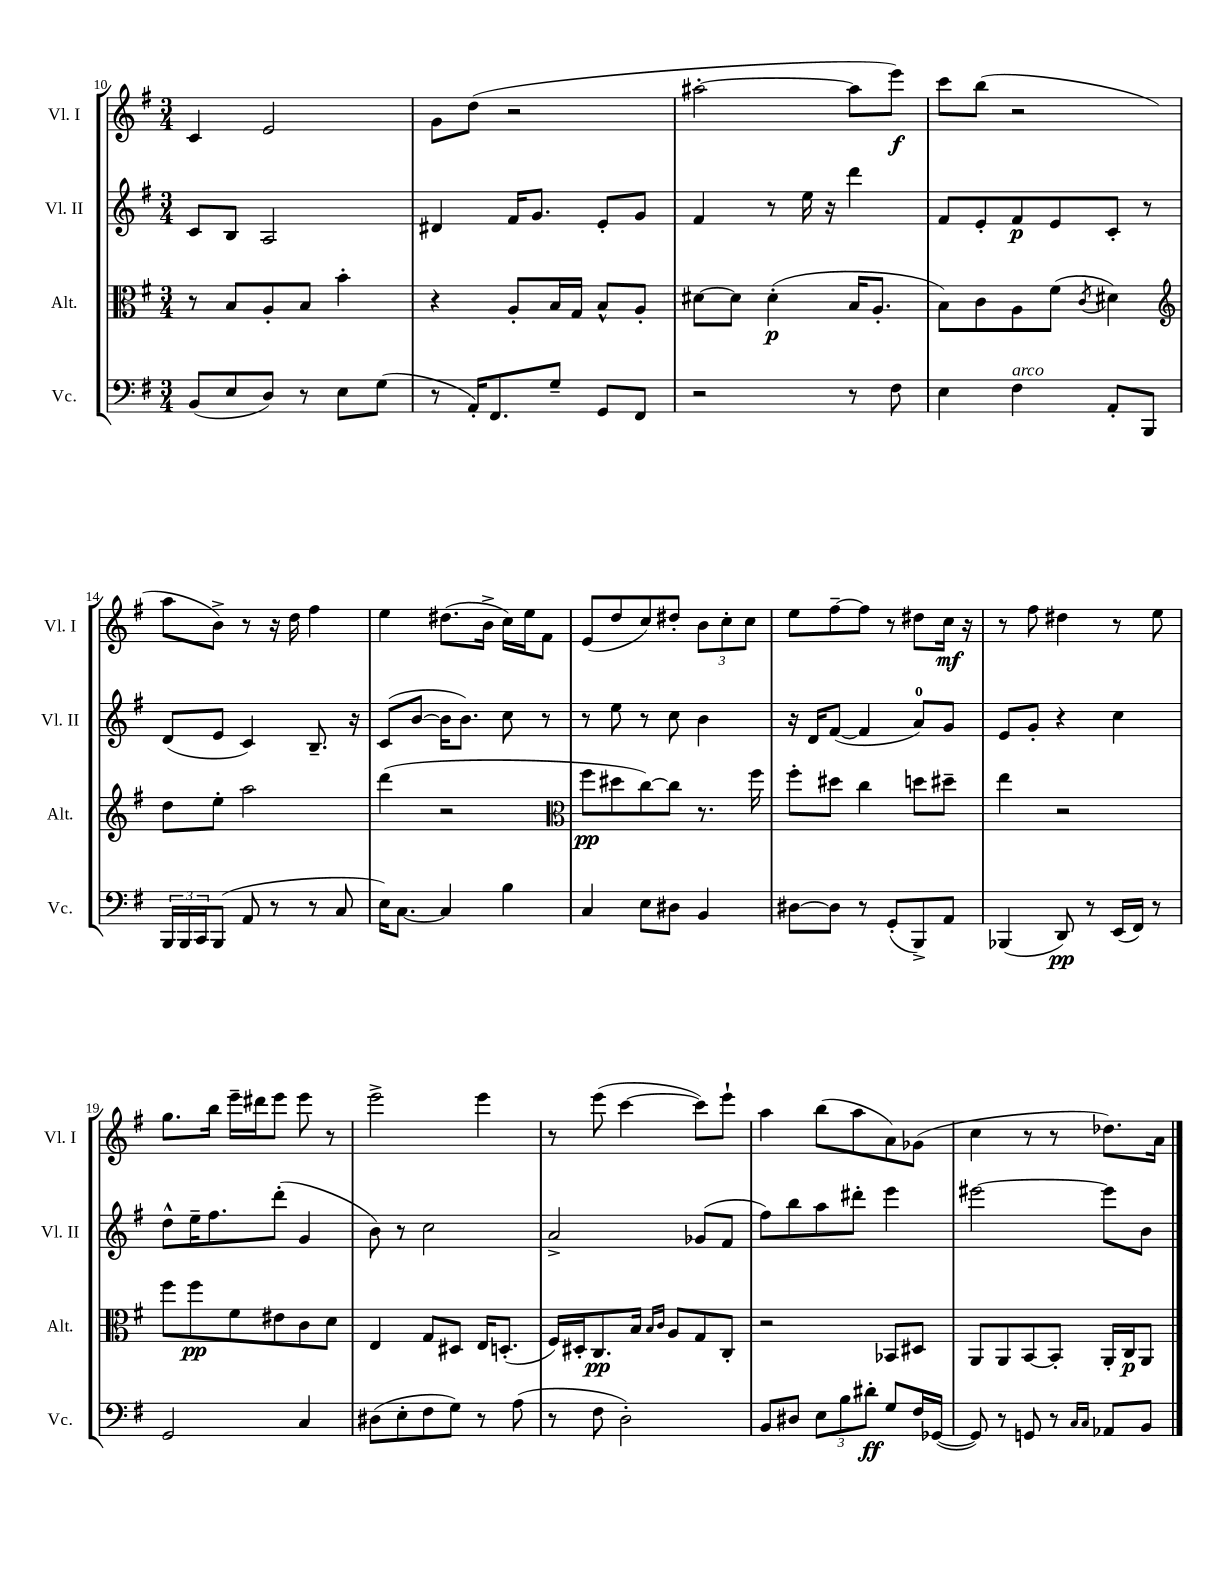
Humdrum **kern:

**kern	**kern	**kern	**kern
*staff4	*staff3	*staff2	*staff1
*clefF4	*clefC3	*clefG2	*clefG2
*k[f#]	*k[f#]	*k[f#]	*k[f#]
*M3/4	*M3/4	*M3/4	*M3/4
(8BB	8r	8c	4c
8E	8B	8B	.
8D)	8A'	2A	2e
8r	8B	.	.
8E	4b'	.	.
(8G	.	.	.
=	=	=	=
8r	4r	4d#	8g
16AA')	.	.	(8dd
8.FF#	.	.	.
.	8A'	16f#	2r
.	.	8.g	.
8G~	16B	.	.
.	16G	.	.
8GG	8B^^	8e'	.
8FF#	8A'	8g	.
=	=	=	=
2r	[8d#	4f#	[2aa#'
.	8d#]	.	.
.	(4d#'	8r	.
.	.	16ee	.
.	.	16r	.
8r	16B	4ddd	8aa#]
.	8.A'	.	.
8F#	.	.	8eee)
=	=	=	=
4E	8B)	8f#	8ccc
.	8c	8e'	(8bb
4F#	8A	8f#	2r
.	(8f#	8e	.
.	8qc	.	.
8AA'	4d#)	8c'	.
8BBB	.	8r	.
=	=	=	=
*	*clefG2	*	*
24BBB	8dd	(8d	8aa
24BBB	.	.	.
24CC	.	.	.
(8BBB	8ee'	8e	8b^)
8AA	2aa	4c)	8r
8r	.	.	16r
.	.	.	16dd
8r	.	8.B~	4ff#
8C	.	.	.
.	.	16r	.
=	=	=	=
16E)	(4ddd	(8c	4ee
[8.C	.	.	.
.	.	[8b	.
4C]	2r	16b]	(8.dd#
.	.	8.b)	.
.	.	.	16b^
4B	.	8cc	16cc)
.	.	.	16ee
.	.	8r	8f#
=	=	=	=
*	*clefC3	*	*
4C	8ff#	8r	(8e
.	8dd#	8ee	8dd
8E	[8cc)	8r	8cc)
8D#	8cc]	8cc	8dd#'
4BB	8.r	4b	12b
.	.	.	12cc'
.	.	.	12cc
.	16ff#	.	.
=	=	=	=
[8D#	8ff#'	16r	8ee
.	.	16d	.
8D#]	8dd#	([8f#	[8ff#~
8r	4cc	4f#]	8ff#]
(8GG'	.	.	8r
8BBB^)	8dd	8a)	8dd#
8AA	8dd#~	8g	16cc
.	.	.	16r
=	=	=	=
(4BBB-	4ee	8e	8r
.	.	8g'	8ff#
8DD)	2r	4r	4dd#
8r	.	.	.
(16EE	.	4cc	8r
16FF#)	.	.	.
8r	.	.	8ee
=	=	=	=
2GG	8ff#	8dd^^	8.gg
.	8ff#	16ee~	.
.	.	8.ff#	16bb
.	8f#	.	16eee~
.	.	.	16ddd#
.	8e#	(8ddd'	8eee
4C	8c	4g	8eee
.	8d	.	8r
=	=	=	=
(8D#	4E	8b)	2eee^
8E'	.	8r	.
8F#	8G	2cc	.
8G)	8D#	.	.
8r	16E	.	4eee
.	(8.D'	.	.
(8A	.	.	.
=	=	=	=
8r	16F#)	2a^	8r
.	16D#'	.	.
8F#	8.C	.	(8eee
2D')	.	.	[4ccc
.	16B	.	.
.	16qqB	.	.
.	16qqc	.	.
.	8A	.	.
.	8G	(8g-	8ccc])
.	8C'	8f#	8eee`
=	=	=	=
8BB	2r	8ff#)	4aa
8D#	.	8bb	.
12E	.	8aa	(8bb
12B	.	.	.
.	.	8ddd#'	8aa
12d#'	.	.	.
8G	8BB-	4eee	8a)
16F#	8D#	.	(8g-
([16GG-	.	.	.
=	=	=	=
8GG-])	8AA	[2eee#	4cc
8r	8AA	.	.
8GG	[8BB	.	8r
8r	8BB']	.	8r
16qqC	.	.	.
16qqC	.	.	.
8AA-	16AA'	8eee#]	8.dd-)
.	16C	.	.
8BB	8AA	8b	.
.	.	.	16a
==	==	==	==
*-	*-	*-	*-
